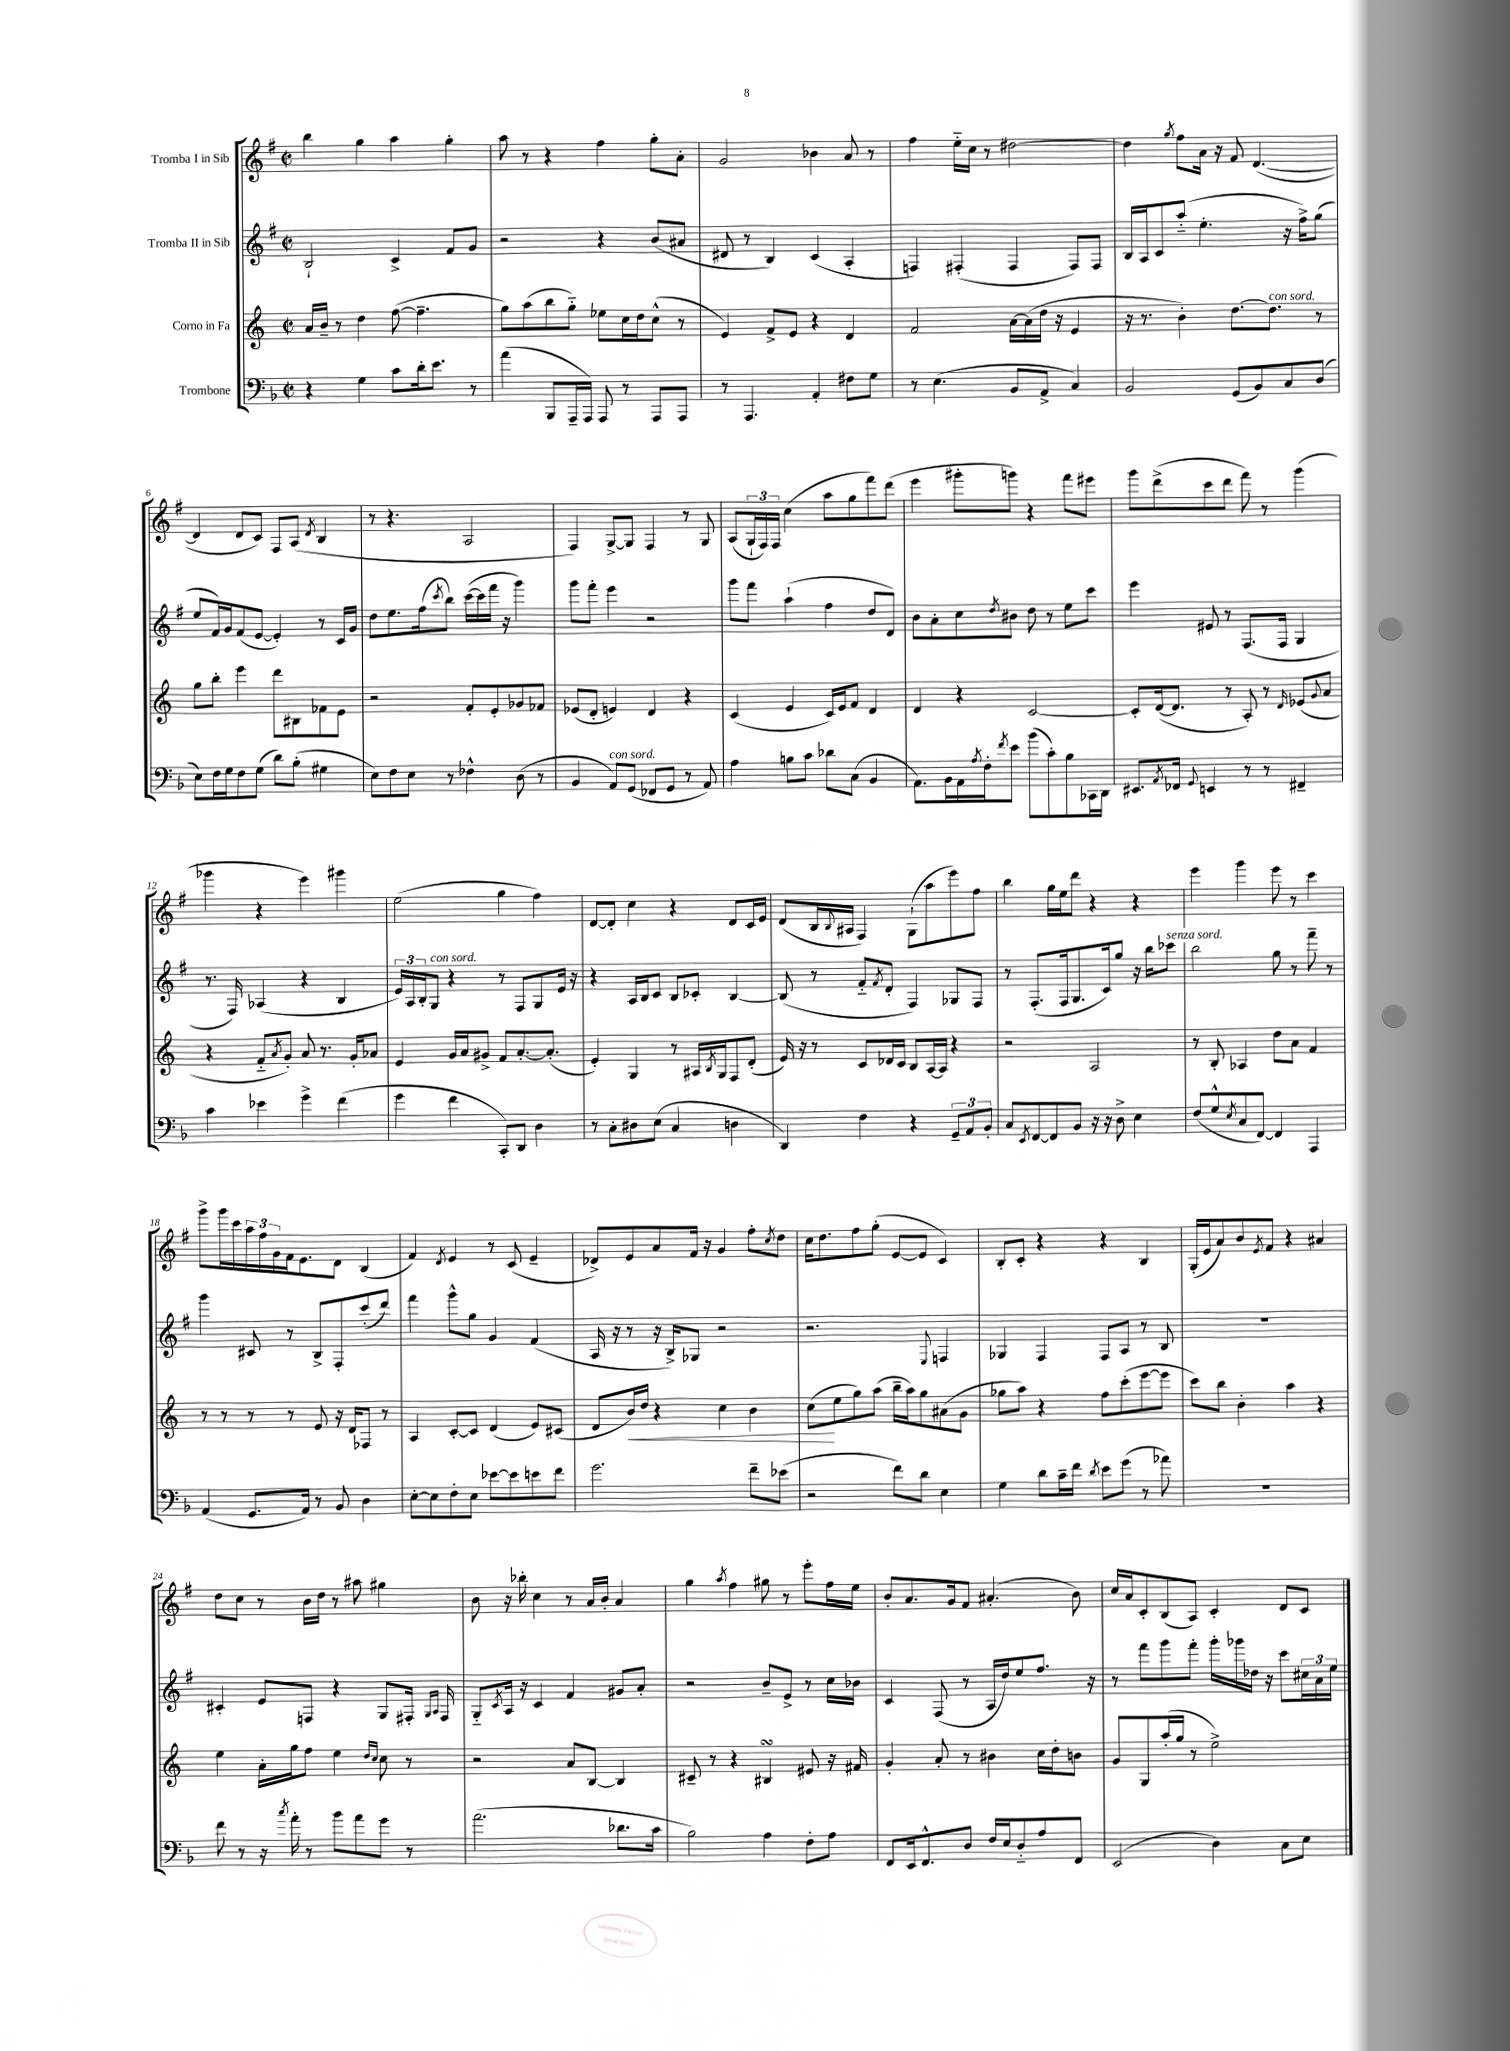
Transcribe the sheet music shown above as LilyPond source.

<<
\new StaffGroup <<
\new Staff = "s0" \with { instrumentName = "Tromba I in Sib" } {
    \clef treble \key g \major \defaultTimeSignature \time 2/2
    b''4 g''4 a''4 g''4-. |
    a''8 r8 r4 fis''4 g''8-. a'8-. |
    g'2 bes'4 a'8 r8 |
    fis''4 e''16-_ c''16 r8 dis''2~ |
    dis''4 \acciaccatura { g''8 } fis''8 a'16 r16 fis'8 d'4.~( |
    d'4 d'8 c'8) fis8 a8( \acciaccatura { d'8 } b4 |
    r8 r4. a2 |
    fis4) g8~-> g8 fis4 r8 g8 |
    a8( \tuplet 3/2 { g16-! fis16) fis16 } c''4( a''8 g''8 fis'''8) d'''8( |
    e'''4 gis'''8-. g'''8) r4 fis'''8 eis'''8 |
    g'''8 d'''8->( c'''8 d'''8 fis'''8) r8 g'''4( |
    ges'''4 r4 e'''4) gis'''4 |
    e''2( g''4 fis''4) |
    d'8~ d'8-. c''4 r4 d'8 c'16 e'16 |
    d'8( b16 \appoggiatura { b8 } ais16 fis4) g8-!( a''8 e'''8) fis''8 |
    b''4 g''16 e''16 d'''8 r4 r4 |
    e'''4 g'''4 e'''8 r8 c'''4 |
    g'''8-> g'''16 c'''16 \tuplet 3/2 { a''16 fis''16 g'16 } fis'16 e'8. d'8 b4( |
    fis'4) \acciaccatura { d'8 } e'4 r8 c'8( e'4-- |
    des'8->) e'8 a'8 fis'16 r16 g'4 fis''8-. \acciaccatura { c''8 } d''8 |
    c''16 d''8. fis''8 g''8-.( e'8~ e'8 c'4) |
    b8-. c'8-. r4 r4 b4 |
    g16-.( e'16 a'8) b'8 \acciaccatura { e'8 } fis'8 r4 ais'4 |
    d''8 c''8 r8 b'16 d''16 r8 ais''8 gis''4 |
    b'8 r16 bes''16-. c''4 r8 a'16 b'16-. a'4 |
    g''4 \acciaccatura { a''8 } fis''4 gis''8 r8 e'''8-. fis''16 e''16 |
    b'8-. a'8. g'16 fis'8 ais'4.-.( b'8) |
    c''16 a'16 c'8-. b8( a8) c'4-. d'8 c'8 \bar "|." |
}
\new Staff = "s1" \with { instrumentName = "Tromba II in Sib" } {
    \clef treble \key g \major \defaultTimeSignature \time 2/2
    b2-! c'4-> fis'8 g'8 |
    r2 r4 b'8( ais'8 |
    dis'8 r8 b4) c'4( a4-. |
    f4) fis4-.( fis4 fis8) fis8 |
    b16 a16 c'8 a''8-_( e''4.-. r16 fis''16->) g''8( |
    e''8 fis'16) g'16 fis'8( e'8~ e'4-.) r8 c'16 g'16 |
    d''8 e''8. fis''16( \acciaccatura { c'''8 } b''8) c'''16~( c'''16 fis'''16 r16 g'''4) |
    g'''8 fis'''8-. e'''4 r2 |
    g'''8 fis'''8 a''4-!( fis''4 d''8 d'8) |
    b'8 a'8-. c''8 \acciaccatura { d''8 } bis'8 d''8 r8 e''8 c'''8 |
    e'''4 eis'8 r8 fis8.( fis16 g4 |
    r8. fis16) aes4( r4 b4 |
    \tuplet 3/2 { e'16) a16 b16-. } g8^\markup { \italic "con sord." } r4 r8 fis8 g8 e'16 r16 |
    r4 a16 b16 c'8 b8 ces'8-. b4~ |
    b8( r8 fis'8-_ \acciaccatura { fis'8 } d'8-. fis4) ges8 fis8 |
    r8 fis8.-.( fis16 g8. c'16) g''8 r16 b''16 ces'''8^\markup { \italic "senza sord." } |
    b''2 g''8 r8 fis'''8-- r8 |
    g'''4 cis'8 r8 b8-> fis8-. c'''8-.( d'''8) |
    fis'''4 g'''8-^ g''8 g'4 fis'4( |
    a16 r16 r8 r16 b16->) ges8 r2 |
    r2. \appoggiatura { e8 } f4 |
    ges4 fis4 fis8 a8 r8 b8 |
    R1 |
    cis'4-. e'8 f8 r4 g8 fis16-. \grace { g16 a16 } fis16 |
    g8-_ \acciaccatura { c'8 } a16 r16 c'4 fis'4 gis'8 a'8-. |
    r2 b'8-- e'8-> r8 c''16 bes'16 |
    c'4 fis8( r8 a16 d''16) e''8 fis''8. r16 |
    r8 fis'''8 g'''8 fis'''8-. g'''16-. ges'''16 des''16 r16 c'''8 \tuplet 3/2 { cis''16 a'16 e''16 } \bar "|." |
}
\new Staff = "s2" \with { instrumentName = "Corno in Fa" } {
    \clef treble \key c \major \defaultTimeSignature \time 2/2
    a'16 b'16-- r8 d''4 f''8~( f''4.-- |
    g''8) a''8( b''8 g''8-_) ees''8 c''16 d''16 c''8-^( r8 |
    e'4) f'8-> e'8 r4 d'4 |
    f'2 a'16~ a'16( d''16 r16 e'4 |
    r16 r8. b'4-.) d''8.~ d''8.^\markup { \italic "con sord." } r8 |
    g''8 b''8-. e'''4 d'''8 bis8 fes'8 e'8 |
    r2 f'8-. e'8-. ges'8 fes'8 |
    ees'8( d'8-. e'4) d'4 r4 |
    c'4( e'4 c'16) e'16 f'8 d'4 |
    d'4 r4 c'2~ |
    c'8-. d'16~( d'8. r8 a8-.) r8 \grace { d'16 } ees'8( \appoggiatura { g'8 } a'8 |
    r4 f'8-_ \acciaccatura { a'8 } g'8-.) a'8 r8. g'16-. aes'8 |
    e'4 g'16 a'16 gis'8-> f'8 a'8.~-. a'8.-.( |
    e'4-.) g4 r8 ais16 \acciaccatura { b8 } g16 f8 d'8-.( |
    e'16) r16 r8 c'8 des'16 c'16 b8 a16~ a16 r4 |
    r2 a2 |
    r8 b8-. aes4 d''8 a'8 f'4 |
    r8 r8 r8 r8 e'8 r16 d'16 fes8 r8 |
    a4 c'8~-. c'8 d'4( e'8) cis'8( |
    d'8 b'16\<) d''16 r4 c''4 b'4 |
    c''8\!( e''8 g''8) a''8( b''16-- a''16) g''8 ais'8( g'8 |
    ges''8 a''8) r4 f''8 c'''8-.( e'''8~ e'''8 |
    c'''8) b''8 b'4-. a''4 r4 |
    e''4 a'16-. g''16 f''8 e''4 \grace { d''16 c''16 } c''8 r8 |
    r2 a'8 b8~ b4 |
    cis'8-- r8 r4 bis4\turn eis'8 r16 fis'16 |
    g'4-. a'8-. r8 bis'4 c''16 d''16-. b'8 |
    g'8 g8 a''16-.( g''16 r8 e''2->) \bar "|." |
}
\new Staff = "s3" \with { instrumentName = "Trombone" } {
    \clef bass \key f \major \defaultTimeSignature \time 2/2
    r4 g4 c'8 d'16-. e'8. r8 |
    a'4( bes,,8 a,,16-- a,,16) a,,8 r8 a,,8 a,,8 |
    r8 a,,4. a,4-. fis8 g8 |
    r8 e4.( bes,8 a,8-> c4) |
    bes,2 g,8( bes,8) c8 d8( |
    e8) f16 g16 f8 g8( d'8) bes8-.( gis4 |
    e8) f8 e8 r8 fes4-^ d8( r8 |
    bes,4 a,8^\markup { \italic "con sord." }) g,8( fes,8 g,8 r8 a,8) |
    a4 b8 c'8 des'8 c8( bes,4 |
    a,8.) bes,16 a,16 \acciaccatura { a8 } f16-. \acciaccatura { f'8 } e'8 bes'8( c'8-.) bes8 ces,16 d,16 |
    eis,8. \acciaccatura { a,8 } fes,16 \appoggiatura { g,8 } e,4 r8 r8 fis,4-- |
    c'4 ees'4 g'4-> f'4( |
    g'4 f'4 c,8-.) d,8 d4 |
    r8 c8-. dis8 e8( c4 d4 |
    d,4) f4 r4 \tuplet 3/2 { g,8-- a,8 bes,8-. } |
    c8 \acciaccatura { e,8 } f,8~ f,8 bes,8 r16 r16 d8-> e4 |
    f8( g8-^ \acciaccatura { e8 } c8 f,8~) f,4 a,,4 |
    a,4( g,8. a,16) r8 bes,8 d4 |
    e8~-. e8 f8-. e8 ees'8~ ees'8 e'8 f'8 |
    g'2. f'8-- ees'8( |
    r2 f'8) d'8 e4 |
    g4 d'8 c'16-- f'16 \acciaccatura { d'8 } e'8 g'8( r8 aes'8) |
    R1 |
    f'8 r8 r16 \acciaccatura { c''8 } a'16-. r8 bes'8 a'8 g'8 r8 |
    a'2.( des'8. c'16 |
    bes2) a4 f8-. a8 |
    f,8 e,16 f,8.-^ d8 f16 e16 d8-_ a8 f,8 |
    e,2( d4) c8 e8 \bar "|." |
}
>>
>>
